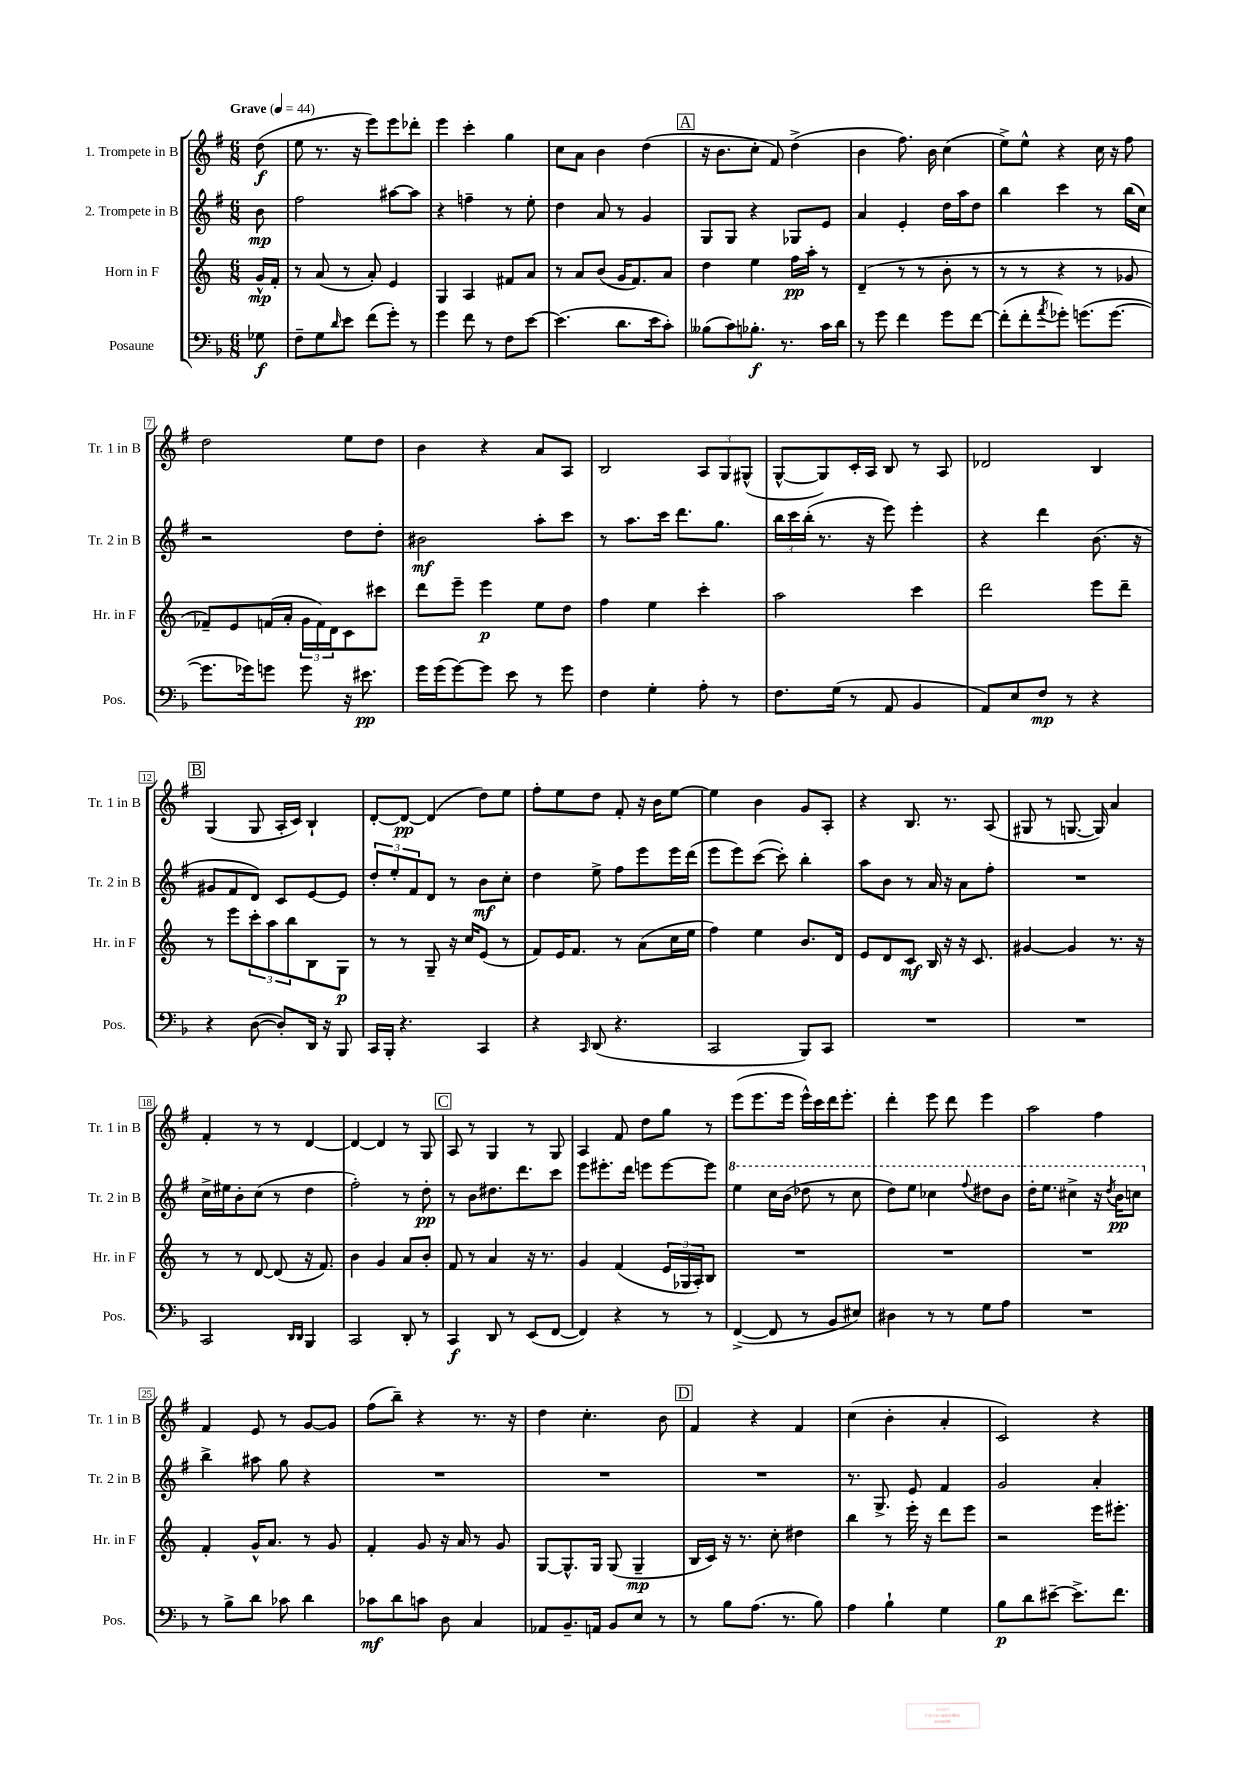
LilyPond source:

<<
\new StaffGroup <<
\new Staff = "s0" \with { instrumentName = "1. Trompete in B" shortInstrumentName = "Tr. 1 in B" } {
    \clef treble \key g \major \numericTimeSignature \time 6/8 \partial 8 \tempo "Grave" 4 = 44
    d''8\f( |
    e''8 r8. r16 e'''8) e'''8 des'''8-. |
    e'''4 c'''4-. g''4 |
    c''8 a'8 b'4 d''4( |
    \mark \markup { \box "A" } r16 b'8. c''8-. fis'8) d''4->( |
    b'4 fis''8.) b'16 c''4( |
    e''8->) e''8-^ r4 c''16 r16 fis''8 |
    d''2 e''8 d''8 |
    b'4 r4 a'8 a8 |
    b2 \tuplet 3/2 { a8 g8 gis8-^( } |
    g8~-^ g8) c'16-. a16 b8 r8 a8 |
    des'2 b4 |
    \mark \markup { \box "B" } g4( g8 a16-. c'16) b4-! |
    d'8~-. d'8~\pp d'4( d''8) e''8 |
    fis''8-. e''8 d''8 fis'8-. r16 b'16 e''8~ |
    e''4 b'4 g'8 a8-. |
    r4 b8. r8. a8( |
    gis8 r8 g8.~ g16) a'4 |
    fis'4-. r8 r8 d'4~ |
    d'4~ d'4 r8 g8 |
    \mark \markup { \box "C" } a8 r8 g4 r8 g8 |
    a4 fis'8 d''8 g''8 r8 |
    e'''8( e'''8. e'''16 e'''16-^) c'''16 d'''16 e'''8.-. |
    d'''4-. e'''8 d'''8 e'''4 |
    a''2 fis''4 |
    fis'4 e'8 r8 g'8~ g'8 |
    fis''8( b''8--) r4 r8. r16 |
    d''4 c''4.-. b'8 |
    \mark \markup { \box "D" } fis'4 r4 fis'4 |
    c''4( b'4-. a'4-. |
    c'2) r4 \bar "|." |
}
\new Staff = "s1" \with { instrumentName = "2. Trompete in B" shortInstrumentName = "Tr. 2 in B" } {
    \clef treble \key g \major \numericTimeSignature \time 6/8 \partial 8
    b'8\mp |
    fis''2 ais''8~ ais''8 |
    r4 f''4-- r8 e''8-. |
    d''4 a'8 r8 g'4 |
    \mark \markup { \box "A" } g8 g8 r4 ges8 e'8 |
    a'4 e'4-. d''16 a''16 d''8 |
    b''4 c'''4 r8 b''16( c''16) |
    r2 d''8 d''8-. |
    bis'2\mf a''8-. c'''8 |
    r8 a''8. c'''16 d'''8. g''8. |
    \tuplet 3/2 { b''16 c'''16 b''16-.( } r8. r16 e'''8) e'''4-. |
    r4 d'''4 b'8.( r16 |
    \mark \markup { \box "B" } gis'8 fis'8 d'8) c'8 e'8~ e'8 |
    \tuplet 3/2 { d''8-. e''8-. fis'8 } d'8 r8 b'8\mf c''8-. |
    d''4 e''8-> fis''8 e'''8 e'''16 d'''16( |
    e'''8 e'''8) c'''8~( c'''8-.) b''4-. |
    a''8 b'8 r8 a'16 r16 a'8 fis''8-. |
    R2. |
    c''16-> eis''16 b'8-. c''8( r8 d''4 |
    fis''2-.) r8 d''8-.\pp |
    \mark \markup { \box "C" } r8 b'8 dis''8. d'''8. c'''8 |
    e'''8 eis'''8.-. d'''16 e'''8 e'''8~ e'''8 |
    \ottava #1 e'''4 c'''16 b''16( des'''8 r8 c'''8 |
    d'''8) e'''8 ces'''4 \appoggiatura { fis'''8 } dis'''8 b''8 |
    d'''16-. e'''8. cis'''4-> r16 \acciaccatura { d'''8 } b''16\pp c'''8 \ottava #0 |
    b''4-> ais''8 g''8 r4 |
    R2. |
    R2. |
    \mark \markup { \box "D" } R2. |
    r8. g8.-> e'8 fis'4 |
    g'2 a'4-. \bar "|." |
}
\new Staff = "s2" \with { instrumentName = "Horn in F" shortInstrumentName = "Hr. in F" } {
    \clef treble \key c \major \numericTimeSignature \time 6/8 \partial 8
    g'16-^\mp f'16-. |
    r8 a'8( r8 a'8-.) e'4 |
    g4 a4 fis'8 a'8 |
    r8 a'8 b'8( g'16 f'8.) a'8 |
    \mark \markup { \box "A" } d''4 e''4 f''16\pp a''16-. r8 |
    d'4--( r8 r8 b'8-. r8 |
    r8 r8 r4 r8 ges'8 |
    fes'8--) e'8 f'16( a'16-. \tuplet 3/2 { g'16 f'16) d'16 } c'8 cis'''8 |
    d'''8 e'''8-- e'''4\p e''8 d''8 |
    f''4 e''4 c'''4-. |
    a''2 c'''4 |
    d'''2 e'''8 d'''8-- |
    \mark \markup { \box "B" } r8 e'''8 \tuplet 3/2 { c'''8-. a''8 b''8 } b8 g8\p |
    r8 r8 g8-- r16 c''16 e'8( r8 |
    f'8) e'16 f'8. r8 a'8( c''16 e''16 |
    f''4) e''4 b'8. d'16 |
    e'8 d'8 c'8\mf b16 r16 r16 c'8. |
    gis'4~ gis'4 r8. r16 |
    r8 r8 d'8~ d'8( r16 f'8.) |
    b'4 g'4 a'8 b'8-. |
    \mark \markup { \box "C" } f'8 r8 a'4 r16 r8. |
    g'4 f'4( \tuplet 3/2 { e'16 ges16 a16-.) } b8 |
    R2. |
    R2. |
    R2. |
    f'4-. g'16-^ a'8. r8 g'8 |
    f'4-. g'8 r16 a'16 r8 g'8 |
    g8~ g8.-^ g16 g8( g4--\mp |
    \mark \markup { \box "D" } b16 c'16) r16 r8. c''8-. dis''4 |
    b''4 r8 e'''16-. r16 d'''8 e'''8 |
    r2 e'''16 eis'''8.-. \bar "|." |
}
\new Staff = "s3" \with { instrumentName = "Posaune" shortInstrumentName = "Pos." } {
    \clef bass \key f \major \numericTimeSignature \time 6/8 \partial 8
    ges8\f |
    f8-- g8 \grace { d'16 } e'8 f'8( g'8-.) r8 |
    g'4 f'8 r8 f8 e'8~ |
    e'4.( d'8. e'16 c'8-.) |
    \mark \markup { \box "A" } beses8( c'8) bes8.-.\f r8. c'16 d'16 |
    r8 g'8 f'4 g'8 f'8~ |
    f'8-.( f'8-. \acciaccatura { a'8 } ges'8-.) g'8.( g'8.~ |
    g'8. ges'16) g'8 g'8 r16 eis'8.\pp |
    g'16 g'16( g'8~) g'8 e'8 r8 g'8 |
    f4 g4-. a8-. r8 |
    f8. g16( r8 a,8 bes,4 |
    a,8) e8 f8\mp r8 r4 |
    \mark \markup { \box "B" } r4 d8~( d8-.) d,16 r16 bes,,8 |
    c,16 bes,,16-. r4. c,4 |
    r4 \grace { c,16 } d,8( r4. |
    c,2 bes,,8) c,8 |
    R2. |
    R2. |
    c,2 \grace { d,16 d,16 } bes,,4 |
    c,2 d,8-. r8 |
    \mark \markup { \box "C" } c,4\f d,8 r8 e,8( f,8~ |
    f,4) r4 r8 r8 |
    f,4~->( f,8 r8 bes,8 eis8) |
    dis4 r8 r8 g8 a8 |
    R2. |
    r8 bes8-> d'8 ces'8 d'4 |
    ces'8\mf d'8 c'8 d8 c4 |
    aes,8 bes,8.-- a,16 bes,8 e8 r8 |
    \mark \markup { \box "D" } r8 bes8 a8.( r8. bes8) |
    a4 bes4-! g4 |
    bes8\p d'8 eis'8~-- eis'8.-> f'8. \bar "|." |
}
>>
>>
\layout { \context { \Score \override BarNumber.stencil = #(make-stencil-boxer 0.1 0.3 ly:text-interface::print) } }
